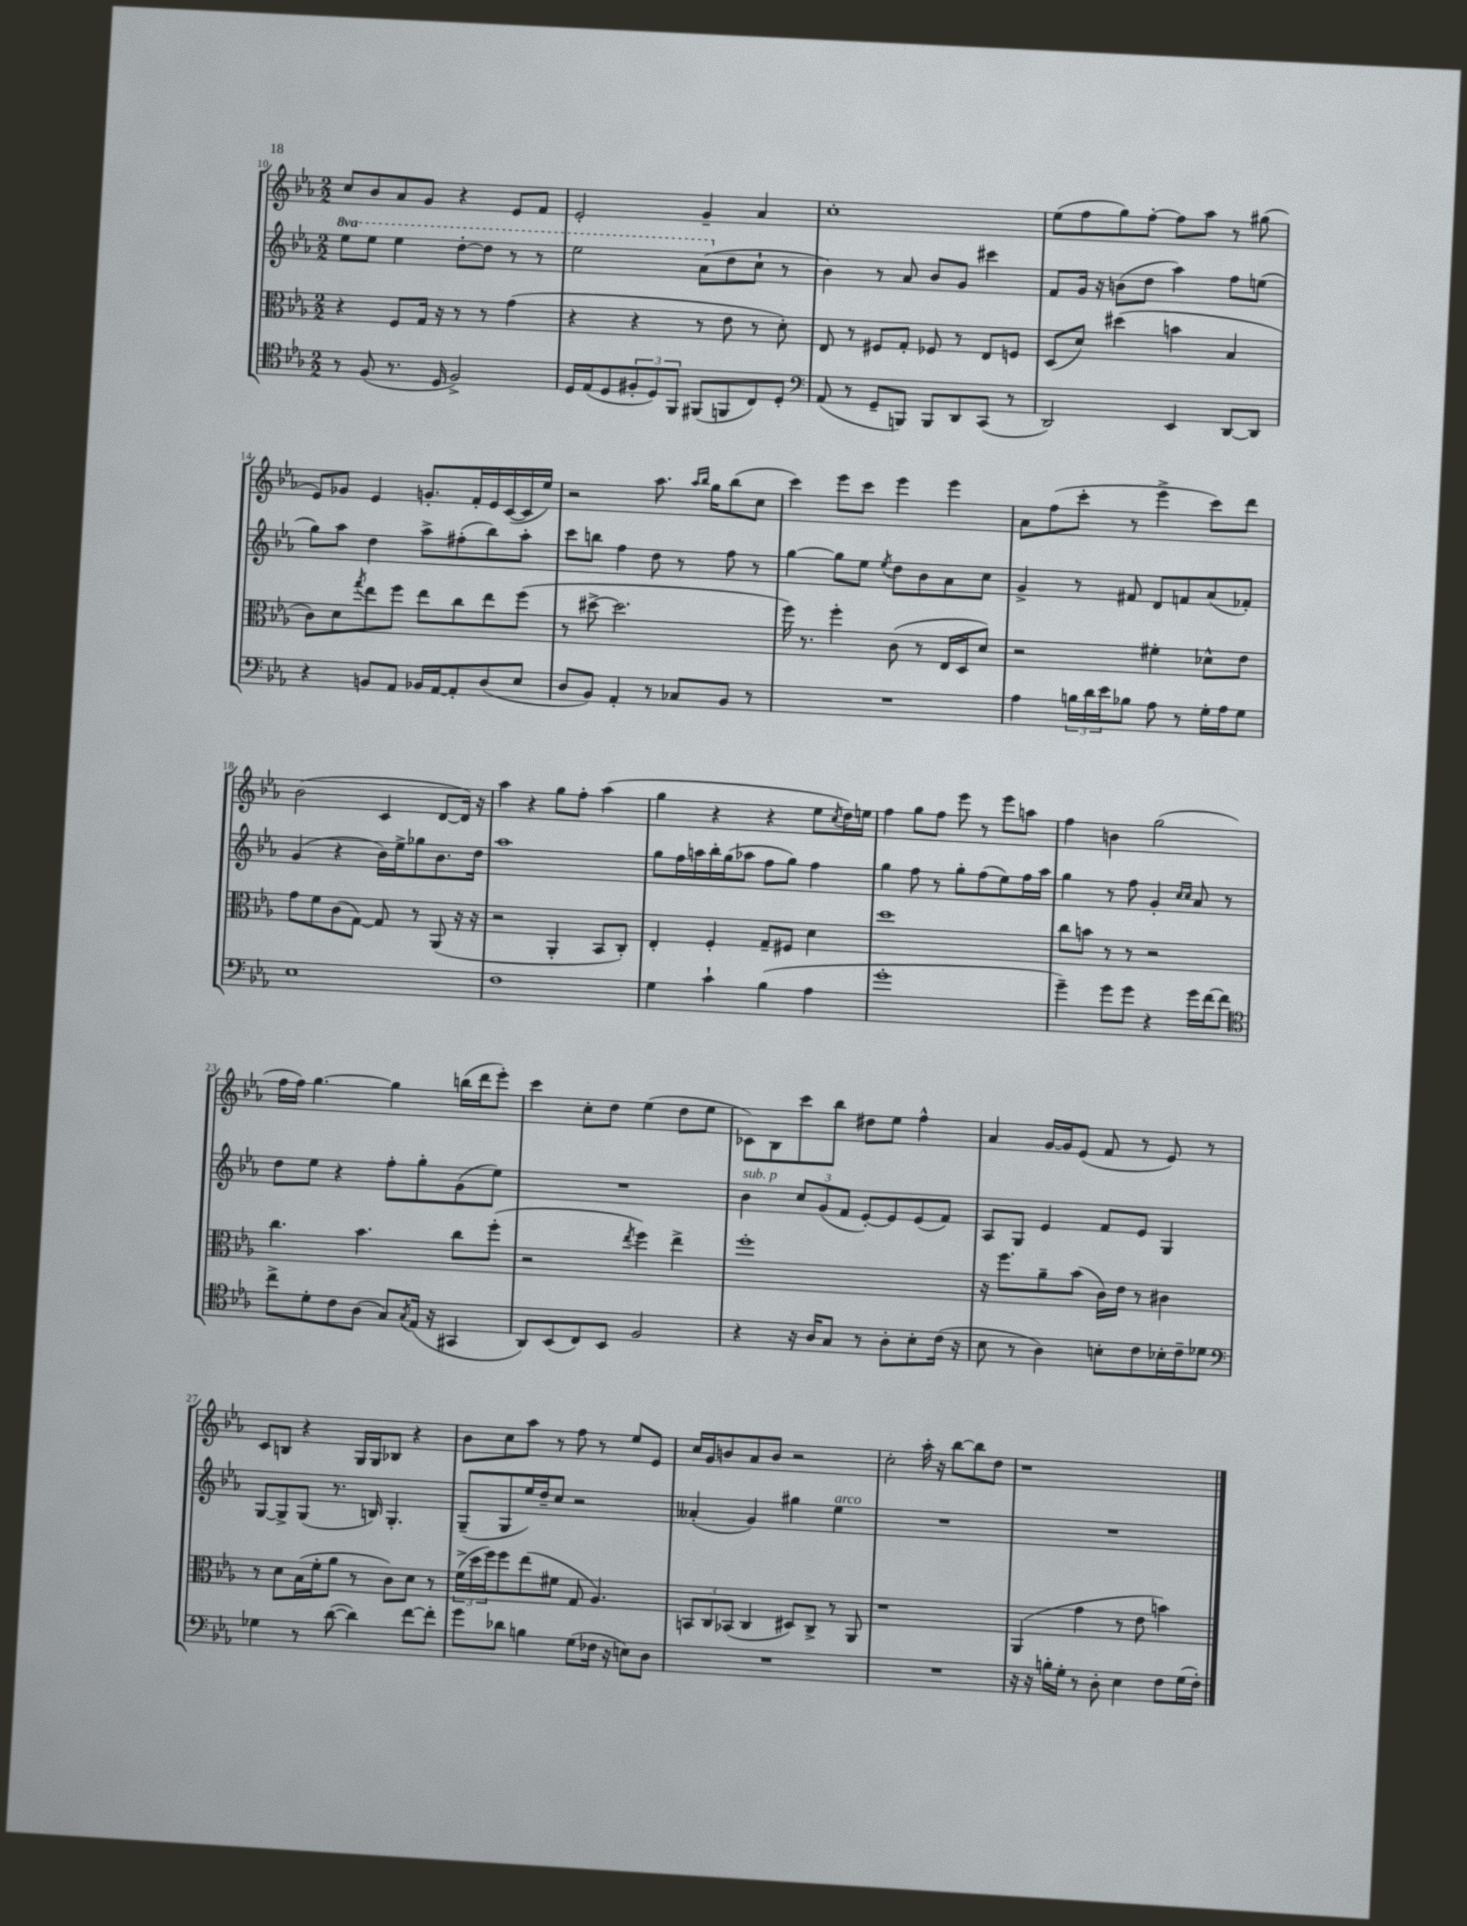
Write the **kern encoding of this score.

**kern	**kern	**kern	**kern
*staff4	*staff3	*staff2	*staff1
*clefC4	*clefC3	*clefG2	*clefG2
*k[b-e-a-]	*k[b-e-a-]	*k[b-e-a-]	*k[b-e-a-]
*M2/2	*M2/2	*M2/2	*M2/2
8r	4r	8eee-	8cc
(8F	.	8eee-	8b-
8.r	8F	4eee-	8a-
.	16G	.	8g
16D	16r	.	.
2F^)	8r	[8ddd'	4r
.	8r	8ddd]	.
.	(4g	8r	8e-
.	.	8r	8f
=	=	=	=
16D	4r	2eee-	2e-'
(16E-	.	.	.
8D	.	.	.
12F#'	4r	.	.
12D)	.	.	.
12FF	.	.	.
(8FF#	8r	(8aa-	4g~
8FF	8e-	8dd	.
8C)	8r	8cc`	4a-
8D'	8d')	8r	.
=	=	=	=
*clefF4	*	*	*
(8AA-	8E-	4b-)	1cc'
8r	8r	.	.
8GG~	8F#	8r	.
8BBB)	8G'	8a-	.
8BBB	8F-	8b-	.
8DD	8r	8g	.
(8CC	8E-	4ccc#	.
8r	8F	.	.
=	=	=	=
2DD)	(8D	8f	(8ee-
.	8d)	16g	8ff
.	.	16r	.
.	(4dd#	(8b	8gg)
.	.	8dd	[8ff'
4EE-	4b	4aa-)	8ff]
.	.	.	8aa-
[8DD	4B-	8ff	8r
8DD]	.	(8ee	(8gg#
=	=	=	=
4r	8c)	8gg)	8e-)
.	8d	8aa-	8g-
.	8qgg	.	.
8BB	8ee-	4dd	4e-
8AA-	8ff	.	.
16BB-	8ee-	8aa-^	8.g'
[16AA-	.	.	.
8AA-']	8cc	(8ff#'	.
.	.	.	16f'
(8D	8ee-	8bb-)	16e-
.	.	.	([16c
8E-	(8ff	8aa-'	16c]
.	.	.	16ee-)
=	=	=	=
8D	8r	8ccc	2r
8BB-)	[8dd#^	8bb	.
4AA-'	2.dd#]	4ff	.
8r	.	8dd	8.aa-
8C-	.	8r	.
.	.	.	16qqaa-
.	.	.	16qqbb-
.	.	.	16gg
8BB-	.	8ff	(8bb-
8r	.	8r	8cc
=	=	=	=
1r	16ff)	[4gg	4ccc)
.	8.r	.	.
.	4ff'	8gg]	8eee-
.	.	8ee-	8ccc
.	.	8qee-	.
.	(8c	8dd	4eee-
.	8r	8b-	.
.	16E-	8a-	4eee-
.	16D	.	.
.	8d)	8cc	.
=	=	=	=
4A-	2r	4g^	8a-
.	.	.	(8ff
24B	.	8r	8ccc'
24d	.	.	.
24e-	.	.	.
8B-	.	8f#	8r
8A-	4f#'	8d	4eee-^
8r	.	8f	.
16G'	8d-^^	(8a-	8ccc)
16A-	.	.	.
8G	8e-	8f-')	8ddd
=	=	=	=
1E-	8g	(4g	(2b-
.	8f	.	.
.	(8c	4r	.
.	[8G)	.	.
.	8G]	16b-)	4c
.	.	16ee-^	.
.	8r	8gg-	.
.	(8AA-	8.b-	[8d
.	16r	.	16d])
.	16r	16dd	16r
=	=	=	=
1F	2r	1aa-	4aa-
.	.	.	4r
.	4AA-'	.	8gg
.	.	.	8ff'
.	8BB-	.	(4aa-
.	8C')	.	.
=	=	=	=
4G	4E-'	8gg	4gg
.	.	16ff	.
.	.	16aa	.
4c`	4F'	16bb-'	4r
.	.	(16gg	.
.	.	8aa-	.
(4B-	8G~	8ff	4r
.	8F#	8gg)	.
4A-	4d	4ff	8ee-
.	.	.	8qcc
.	.	.	16dd)
.	.	.	16ee
=	=	=	=
1g'	1dd	4gg	4ff
.	.	8ff	8gg
.	.	8r	8ff
.	.	8gg'	8eee-
.	.	(8ff	8r
.	.	8ee-)	8eee-
.	.	16ff	8aa
.	.	16aa-	.
=	=	=	=
4g~)	8cc	4gg	4ff
.	8b	.	.
8g	8r	8r	4b
8g	8r	8ff	.
4r	2r	4g'	(2gg
.	.	16qqcc	.
.	.	16qqcc	.
16g	.	8a-	.
[16f	.	.	.
8f]	.	8r	.
=	=	=	=
*clefC4	*	*	*
8cc^	4.cc	8dd	16ff
.	.	.	16ff)
8d'	.	8ee-	[4.gg
8c	.	4r	.
(8A-	4.b-	.	.
8G)	.	8ff'	4gg]
8qG	.	.	.
(16E-	.	8gg'	.
16r	.	.	.
4GG#	8cc	(8g	(16bb
.	.	.	16ddd
.	(8ff'	8ee-)	8eee-')
=	=	=	=
8AA-)	2r	1r	4ccc
(8BB-	.	.	.
8C)	.	.	8cc'
8BB-	.	.	8dd
.	8qee-	.	.
2F	4ff)	.	(4ee-
.	4ee-^	.	8dd
.	.	.	8ee-
=	=	=	=
4r	1ff'	4b-	8c-)
.	.	.	8B-
16r	.	12cc	8ccc
16A-	.	.	.
.	.	(12g	.
8G	.	.	8bb-
.	.	12f	.
8r	.	[8e-')	8dd#
8A-'	.	8e-]	8ee-
8B-'	.	(8e-	4ff^^
(16c	.	8f)	.
16r	.	.	.
=	=	=	=
8B-	16r	8A-	4a-
.	8.ff	.	.
8r	.	8G	.
4A-)	8a-~	4e-	[16g
.	.	.	16g]
.	(8b-	.	(8e-
8B'	16c)	8f	8f
.	16e-	.	.
8c	8r	8e-	8r
16B-'	4c#	4G	8e-)
16c~	.	.	.
8d-	.	.	8r
=	=	=	=
*clefF4	*	*	*
4G-	8r	[8G	8c
.	8d	8G^]	8B
8r	(16B-	(8G	4r
.	16f'	.	.
([8d	8a-	8.r	.
4d])	8r	.	16G
.	.	16B)	16G
.	8c)	4.G'	8B-
[8f	8d	.	4r
8f']	8r	.	.
=	=	=	=
8g	(24f^	(8G~	8b-
.	24dd	.	.
.	24ff)	.	.
8d-	8ff	8G	8cc
4B	(8ee-	16ee-)	8aa-
.	.	16dd~	.
.	8f#	8cc	8r
(8G	8G	2r	8ff
16F-	4.A-)	.	8r
16r	.	.	.
8E)	.	.	8ee-
8D	.	.	8e-
=	=	=	=
1r	12BB	(4a--'	16cc
.	.	.	16g
.	12C	.	.
.	.	.	8b
.	(12BB-	.	.
.	4C	4g)	8a-
.	.	.	8b
.	8D#)	4gg#	2r
.	8C^	.	.
.	8r	4ee-	.
.	8AA-	.	.
=	=	=	=
1r	1r	1r	2cc'
.	.	.	16aa-'
.	.	.	16r
.	.	.	[8bb-
.	.	.	8bb-]
.	.	.	8dd
=	=	=	=
16r	(4AA-	1r	1r
16r	.	.	.
16B'	.	.	.
16G'	.	.	.
8r	4g	.	.
8D'	.	.	.
4E-	8r	.	.
.	8e-	.	.
8F	4b)	.	.
(16G	.	.	.
16F')	.	.	.
==	==	==	==
*-	*-	*-	*-
